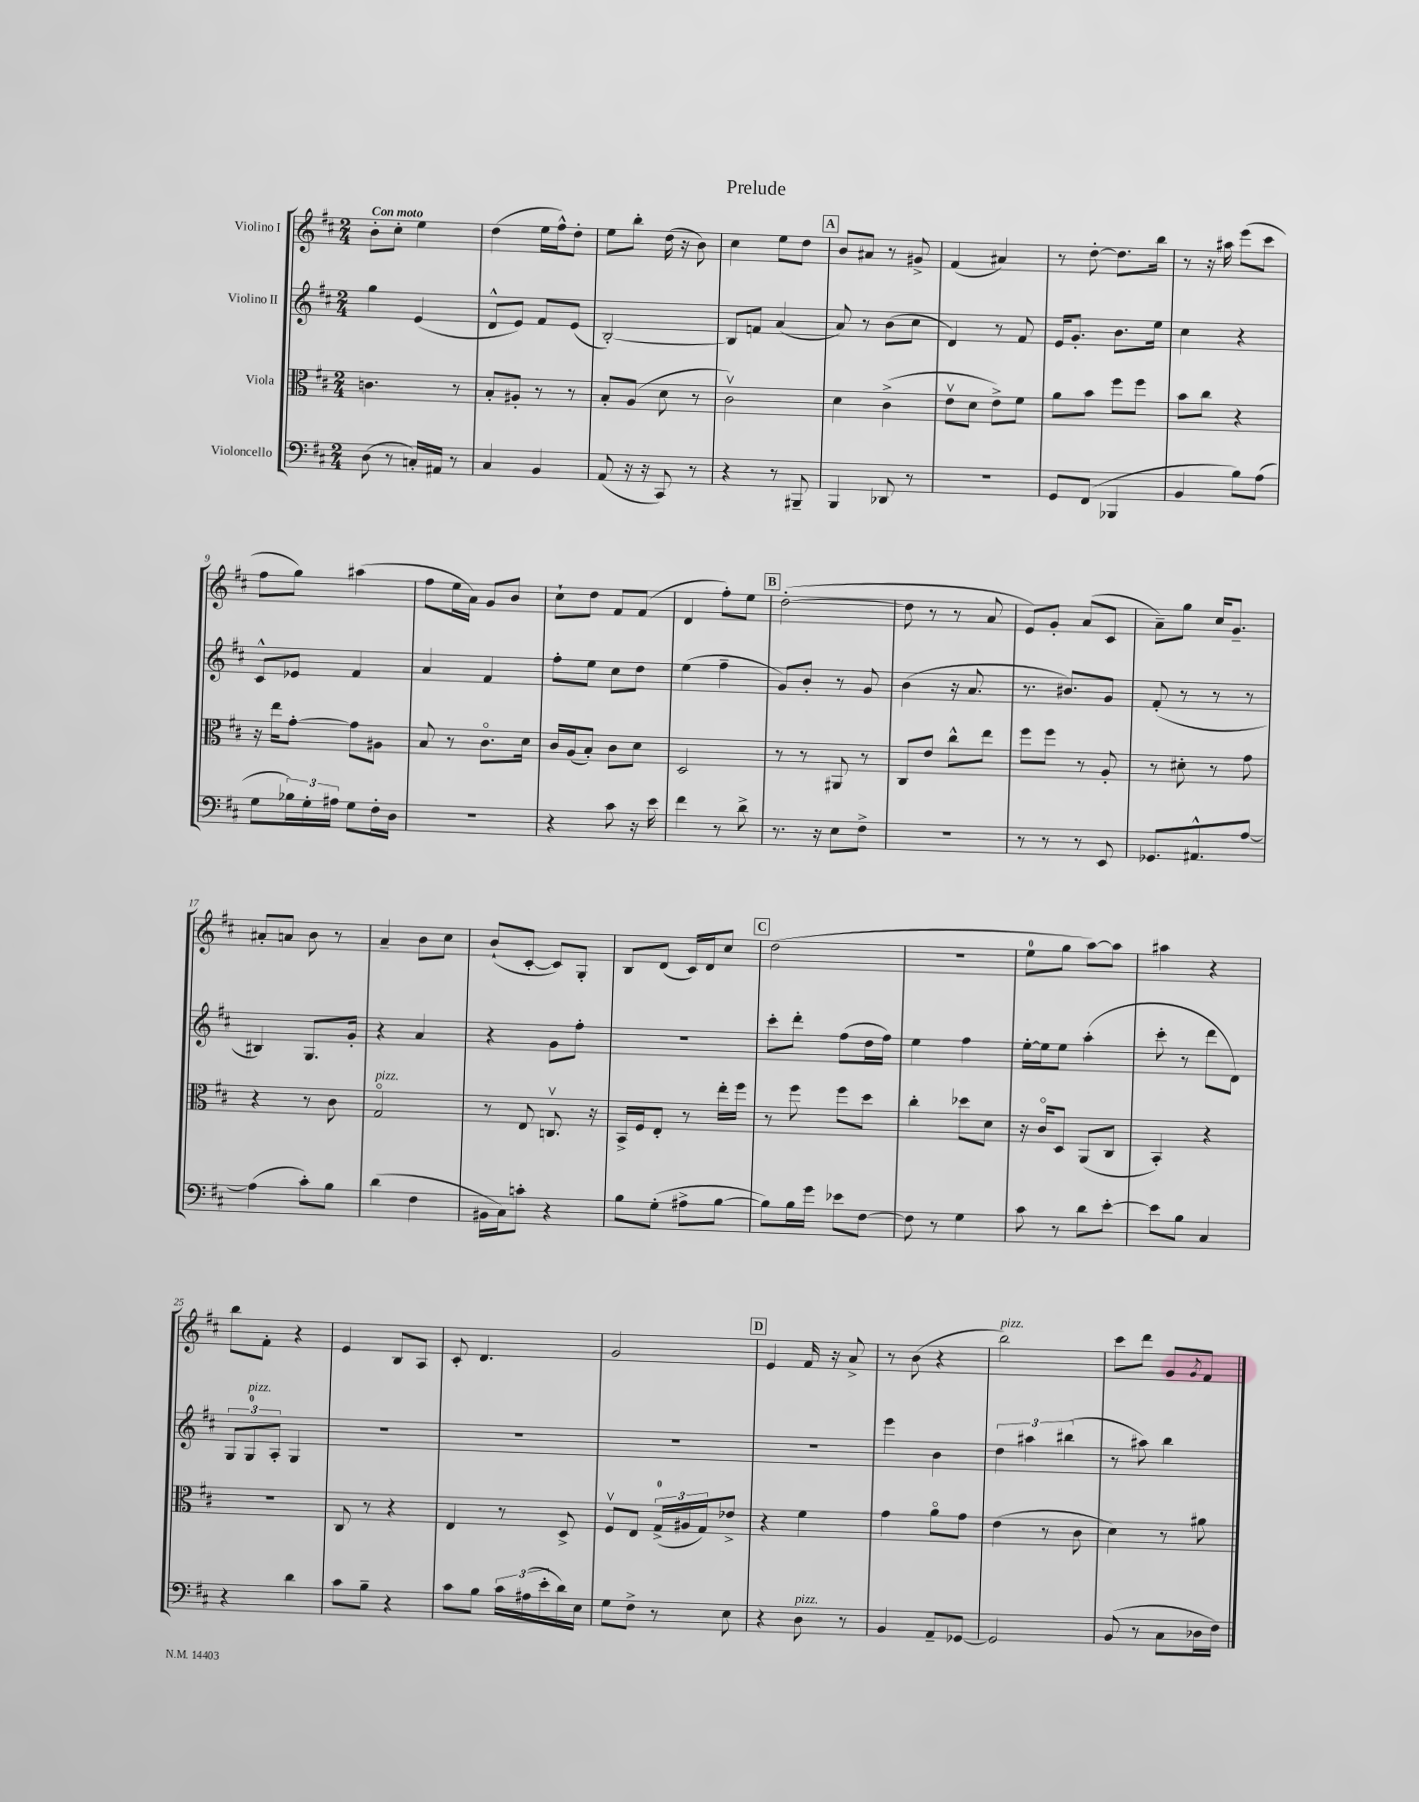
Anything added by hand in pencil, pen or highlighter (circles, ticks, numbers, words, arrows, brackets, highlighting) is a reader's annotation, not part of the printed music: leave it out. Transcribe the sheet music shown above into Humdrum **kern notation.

**kern	**kern	**kern	**kern
*part4	*part3	*part2	*part1
*staff4	*staff3	*staff2	*staff1
*I"Violoncello	*I"Viola	*I"Violino II	*I"Violino I
*clefF4	*clefC3	*clefG2	*clefG2
*k[f#c#]	*k[f#c#]	*k[f#c#]	*k[f#c#]
*M2/4	*M2/4	*M2/4	*M2/4
=1	=1	=1	=1
!	!	!	!LO:TX:a:B:t=Con moto
(8D\	4.cn\	4gg\	8b'\L
8r	.	.	8cc#'\J
16Cn'/LL)	.	(4e/	4ee\
16AA#X/JJ	.	.	.
8r	8r	.	.
=2	=2	=2	=2
4C#/	8B'/L	8d^^/L	(4dd\
.	8A#X'/J	8e/J)	.
4BB/	8r	8f#/L	16ee\LL
.	.	.	16ff#^^\J)
.	8r	(8e/J	8dd'\J
=3	=3	=3	=3
(8AA/	8B'/L	[2B'/)	8ee\L
16r	(8A/J	.	8bb'\J
16r	.	.	.
8CC#/)	8d\	.	(16dd\
.	.	.	16r
8r	8r	.	8b\)
=4	=4	=4	=4
4r	2c#v\)	8B/L]	4cc#\
.	.	8fn/J	.
8r	.	(4a/	8ee\L
8BBB#X~/	.	.	8dd\J
!!LO:REH:place=s1:t=A
=5	=5	=5	=5
4BBB/	4d\	8a/)	8b/L
.	.	8r	8a#X/J
8DD-X/	(4c#^\	(8b\L	8r
8r	.	8cc#\J	8g#X^/
=6	=6	=6	=6
2r	8ev\L	4d/)	(4f#/
.	8d\J	.	.
.	8e^\L)	8r	4a#X/)
.	8f#\J	8f#/	.
=7	=7	=7	=7
8GG/L	8a\L	16e/KL	8r
.	.	8.g'/J	.
(8FF#/J	8b\J	.	[8dd'\
4BBB-X/	8ff#\L	8.b\L	8.dd\L]
.	8ff#\J	.	.
.	.	16ee\Jk	16bb\Jk
=8	=8	=8	=8
4BB/	8b\L	4cc#\	8r
.	8cc#\J	.	16r
.	.	.	16aa#X\
8B\L)	4r	4r	(8eee\L
(8A\J	.	.	8ccc#\J
!!LO:LB:g=z
=9	=9	=9	=9
8G\L	16r	8c#^^/L	8ff#\L
.	16ee\KL	.	.
24B-X\L)	[8g'\J	8e-X/J	8gg\J)
24G'\	.	.	.
24A#X\JJ	.	.	.
8G\L	8g\L]	4f#/	(4aa#X\
16F#'\L	8A#X\J	.	.
16D\JJ	.	.	.
=10	=10	=10	=10
2r	8B/	4a/	8ff#\L
.	8r	.	16ee\L
.	.	.	16a\JJ)
.	8.c#\L	4f#/	8g/L
.	.	.	8b/J
.	16d\Jk	.	.
=11	=11	=11	=11
4r	16c#/LL	8ff#'\L	8cc#`\L
.	(16A/J	.	.
.	8B'/J)	8ee\J	8dd\J
8c#\	8c#\L	8cc#\L	8f#/L
16r	8d\J	8dd\J	(8f#/J
16e\	.	.	.
=12	=12	=12	=12
4f#\	2D/	(4ee\	4d/
8r	.	4ff#~\	8ff#'\L)
8d^\	.	.	8ee\J
!!LO:REH:place=s1:t=B
=13	=13	=13	=13
8.r	8r	8g/L)	([2dd'\
.	8r	8b'/J	.
16r	.	.	.
8E\L	8AA#X/	8r	.
8F#^\J	8r	8g/	.
=14	=14	=14	=14
2r	8C#/L	(4b\	8dd\]
.	8e/J	.	8r
.	8cc#^^\L	16r	8r
.	.	8.a/	.
.	8ee\J	.	8a/
=15	=15	=15	=15
8r	8ff#\L	8.r	8e/L)
8r	8ff#\J	.	8g'/J
.	.	8.b#X/L)	.
8r	8r	.	(8a/L
8EE/	8A'/	8g/J	8c#/J
=16	=16	=16	=16
8.GG-X/L	8r	(8f#'/	8a~\L)
.	8d#X'\	8r	8gg\J
8.AA#X^^/	.	.	.
.	8r	8r	16cc#/KL
.	.	.	8.g~/J
[8A/J	8g\	8r	.
!!LO:LB:g=z
=17	=17	=17	=17
(4A\]	4r	4B#X/)	8a#X'/L
.	.	.	8an/J
8c#'\L)	8r	8.G/L	8b\
8B\J	8c#\	.	8r
.	.	16g'/Jk	.
=18	=18	=18	=18
!	!LO:TX:a:i:t=pizz.	!	!
(4d\	2G/	4r	4a~/
4F#\	.	4a/	8b\L
.	.	.	8cc#\J
=19	=19	=19	=19
16BB#X\LL	8r	4r	(8b`/L
16C#\J)	.	.	.
8cn'\J	8E/	.	[8c#'/J
4r	8.Cnv/	8g\L	8c#/L])
.	.	8ff#'\J	8G'/J
.	16r	.	.
=20	=20	=20	=20
8B\L	16BB^/LL	2r	8B/L
.	16F#/J	.	.
(8G'\J	8E'/J	.	(8d/J
8A#X^\L	8r	.	16c#/LL)
.	.	.	16d/J
[8B\J	16ee'\LL	.	8cc#/J
.	16ff#\JJ	.	.
!!LO:REH:place=s1:t=C
=21	=21	=21	=21
8B\L])	8r	8ccc#'\L	(2dd\
16B\L	8ff#\	8ddd'\J	.
16g\JJ	.	.	.
8e-X\L	8ff#\L	(8ff#\L	.
[8F#\J	8dd\J	16dd\L	.
.	.	16ff#\JJ)	.
=22	=22	=22	=22
8F#\]	4cc#'\	4ee\	2r
8r	.	.	.
4G\	8dd-X\L	4ff#\	.
.	8d\J	.	.
=23	=23	=23	=23
8c#\	16r	[16ee'\LL	8ee\L
.	16c#/KL	16ee\J]	.
8r	8D/J	8ee\J	8gg\J
8d\L	(8AA/L	(4aa'\	[8aa\L)
[8e'\J	8C#/J	.	8aa\J]
=24	=24	=24	=24
8e\L]	4BB'/)	8ccc#'\	4aa#X\
8B\J	.	8r	.
4C#/	4r	8ddd\L	4r
.	.	8d\J)	.
!!LO:LB:g=z
=25	=25	=25	=25
4r	2r	12G/L	8bb\L
!	!	!LO:TX:a:i:t=pizz.	!
.	.	12G/	.
.	.	.	8f#'\J
.	.	12A'/J	.
4d\	.	4G/	4r
=26	=26	=26	=26
8c#\L	8C#/	2r	4e/
8B~\J	8r	.	.
4r	4r	.	8B/L
.	.	.	8A/J
=27	=27	=27	=27
8c#\L	4E/	2r	8c#'/
8B\J	.	.	4.d/
24c#\LL	8r	.	.
(24A#X\	.	.	.
24e'\	.	.	.
16d\)	8D^/	.	.
16E\JJ	.	.	.
=28	=28	=28	=28
8G\L	8F#v/L	2r	2g/
8F#^\J	8E/J	.	.
8r	(24G^/LL	.	.
.	24A#X/	.	.
.	24G/J)	.	.
8E\	8e-X^/J	.	.
!!LO:REH:place=s1:t=D
=29	=29	=29	=29
4r	4r	2r	4e/
!LO:TX:a:i:t=pizz.	!	!	!
8D\	4f#\	.	16f#/
.	.	.	16r
8r	.	.	8a^/
=30	=30	=30	=30
4BB/	4g\	4eee\	8r
.	.	.	(8b\
8AA~/L	8a\L	4b\	4r
[8GG-X/J	8g\J	.	.
=31	=31	=31	=31
!	!	!	!LO:TX:a:i:t=pizz.
2GG-/]	(4e\	6dd\	2bb\)
.	.	6aa#X\	.
.	8r	.	.
.	.	(6bb#X\	.
.	8c#\	.	.
=32	=32	=32	=32
(8BB/	4d\)	8r	8ccc#\L
8r	.	8aa#X\)	8ddd\J
8C#\L	8r	4bb\	8g/L
.	.	.	8qg/
16D-X\L	8a#X\	.	8f#/J
16F#\JJ)	.	.	.
==	==	==	==
*-	*-	*-	*-
